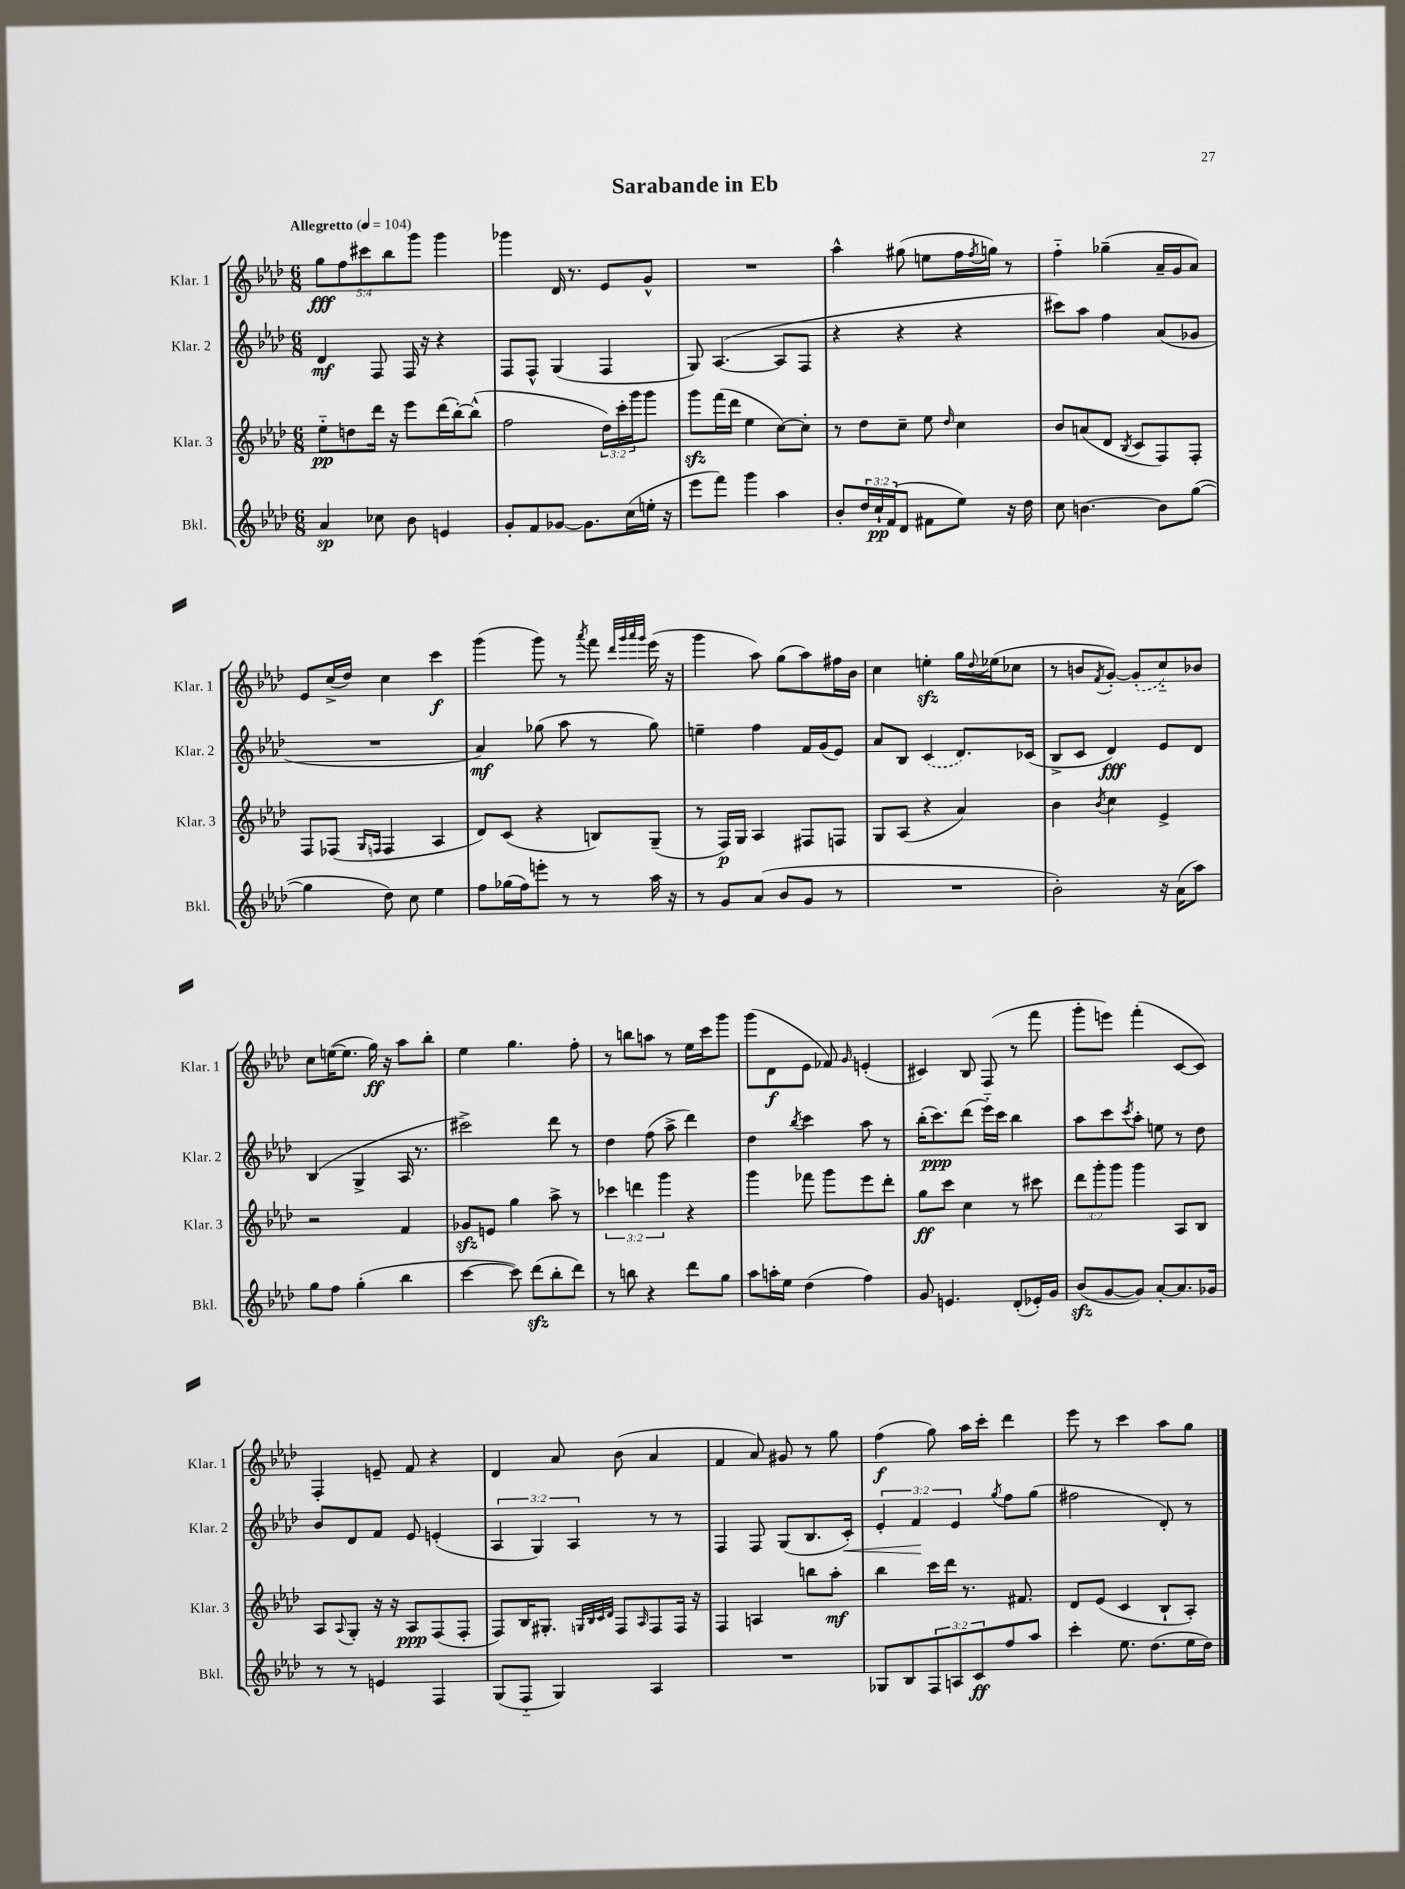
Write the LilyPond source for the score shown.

\header { title = "Sarabande in Eb" }
<<
\new StaffGroup <<
\new Staff = "s0" \with { instrumentName = "Klar. 1" shortInstrumentName = "Klar. 1" } {
    \clef treble \key aes \major \numericTimeSignature \time 6/8 \override Staff.TupletNumber.text = #tuplet-number::calc-fraction-text \tempo "Allegretto" 4 = 104
    \tuplet 5/4 { g''8\fff f''8 cis'''8 bes''8 g'''8 } g'''4 |
    ges'''4 des'16 r8. ees'8 g'8-^ |
    R2. |
    aes''4-^ gis''8( e''8 f''16 \acciaccatura { f''8 } g''16) r8 |
    f''4-_ ges''4--( aes'16-- g'16 aes'8) |
    ees'8 c''16->( des''16) c''4 c'''4\f |
    g'''4( g'''8) r8 \acciaccatura { aes'''8 } f'''8 \grace { des'''32 g'''32 aes'''32 g'''32 } ees'''16( r16 |
    g'''4 aes''8) g''8( aes''8) fis''16 bes'16 |
    c''4 e''4-.\sfz g''16 \appoggiatura { des''8 } ees''16( ces''8 |
    r8 b'8 \acciaccatura { f'8 } g'8~-.) \once \slurDashed g'8-.( c''8-_) bes'8 |
    c''8 e''16~( e''8. g''16\ff) r16 aes''8 bes''8-. |
    ees''4 g''4. f''8-. |
    r8 b''8 a''8 r8 ees''16 c'''16 g'''8 |
    g'''8( des'8\f ees'8 fes'8) \grace { g'16 } e'4-.( |
    cis'4) bes8 f8( r8 f'''8 |
    g'''8-. e'''8) f'''4-.( c'8~ c'8) |
    f4-. e'8-- f'8 r4 |
    des'4 aes'8 bes'8( aes'4 |
    f'4 aes'8) gis'8 r8 g''8 |
    f''4\f( g''8) aes''16 c'''16-. des'''4 |
    ees'''8 r8 c'''4 aes''8 g''8 \bar "|." |
}
\new Staff = "s1" \with { instrumentName = "Klar. 2" shortInstrumentName = "Klar. 2" } {
    \clef treble \key aes \major \numericTimeSignature \time 6/8 \override Staff.TupletNumber.text = #tuplet-number::calc-fraction-text
    des'4\mf f8 f16 r16 r4 |
    f8 f8-^ g4( f4 |
    g8) aes4.~( aes8 f8 |
    r4 r4 r4 |
    cis'''8) aes''8 f''4 aes'8( ges'8 |
    R2. |
    aes'4\mf) ges''8( aes''8 r8 ges''8) |
    e''4-- f''4 f'16 g'16( ees'8) |
    aes'8 bes8 \once \slurDashed c'4( des'8.) ces'16( |
    bes8-> c'8 des'4\fff) ees'8 des'8 |
    bes4( g4-> aes16 r8. |
    cis'''2->) des'''8 r8 |
    des''4 f''8( aes''8-> des'''4) |
    des''4 \acciaccatura { bes''8 } c'''4 aes''8 r8 |
    bes''16-.( c'''8.\ppp) des'''8( ees'''16-_) c'''16 bes''4 |
    aes''8 c'''8 \acciaccatura { c'''8 } aes''8-. e''8 r8 des''8 |
    bes'8 des'8 f'8 ees'8 e'4-.( |
    \tuplet 3/2 { aes4 g4) aes4 } r8 r8 |
    f4 f8 g8( bes8. c'16-.\<) |
    \tuplet 3/2 { ees'4-. f'4\! ees'4 } \acciaccatura { g''8 } f''8 g''8( |
    fis''2 des'8-.) r8 \bar "|." |
}
\new Staff = "s2" \with { instrumentName = "Klar. 3" shortInstrumentName = "Klar. 3" } {
    \clef treble \key aes \major \numericTimeSignature \time 6/8 \override Staff.TupletNumber.text = #tuplet-number::calc-fraction-text
    ees''8-_\pp d''8 des'''16 r16 ees'''8 des'''16( bes''16~-.) bes''8-^( |
    f''2 \tuplet 3/2 { des''16) c'''16-. g'''16 } g'''8 |
    g'''8\sfz f'''16( des'''16 ees''4 c''8~) c''8-. |
    r8 des''8 c''8-- ees''8 \grace { des''16 } c''4 |
    bes'8 a'8( des'8 \acciaccatura { bes8 } c'8 f8) f8-. |
    f8 fes8( \grace { g16 f16 } f4 aes4 |
    des'8) c'8( r4 b8) g8--( |
    r8 f16\p) g16 aes4 fis8 f8 |
    g8 aes8( r4 aes'4) |
    bes'4 \acciaccatura { bes'8 } c''4 ees'4-> |
    r2 f'4 |
    ges'8\sfz e'8 g''4 aes''8-> r8 |
    \tuplet 3/2 { ces'''4 d'''4 g'''4 } r4 |
    g'''4 fes'''8 g'''8 ees'''8 des'''8-. |
    g''8\ff c'''8 c''4 r8 cis'''8 |
    \tuplet 3/2 { des'''8 g'''8-. g'''8 } g'''4 aes8 bes8 |
    aes8 \appoggiatura { aes8 } g8-. r16 r16 aes8\ppp f8( f8-. |
    f8) bes16 gis8.-. \grace { g32 bes32 c'32 des'32 } f8 \grace { aes16 } f8 f16 r16 |
    f4 a4 b''8 aes''8-.\mf |
    bes''4 c'''16 des'''16 r8. fis'8. |
    des'8 ees'8( c'4 bes8-! aes8-.) \bar "|." |
}
\new Staff = "s3" \with { instrumentName = "Bkl." shortInstrumentName = "Bkl." } {
    \clef treble \key aes \major \numericTimeSignature \time 6/8 \override Staff.TupletNumber.text = #tuplet-number::calc-fraction-text
    aes'4\sp ces''8 bes'8 e'4 |
    g'8-. f'8 ges'8~ ges'8. c''16( e''16-. r16 |
    ees'''8 f'''8) g'''4 aes''4 |
    bes'8-. \tuplet 3/2 { des''16 c''16-!\pp f'16( } des'8 fis'8 ees''8) r16 des''16 |
    c''8 b'4.~ b'8 g''8~( |
    g''4 des''8) c''8 ees''4 |
    f''8 ges''16( f''16) e'''8-. r8 r8 aes''16 r16 |
    r8 g'8 aes'8( bes'8 g'8 r8 |
    R2. |
    bes'2-.) r16 aes'16( aes''8) |
    g''8 f''8 g''4-.( bes''4 |
    c'''4~ c'''8) des'''8\sfz( bes''8-. des'''8) |
    r8 b''8 r4 des'''8 g''8 |
    aes''8 a''16-. ees''16 des''4( f''4) |
    g'8 e'4. des'8-.( ees'16-.) g'16 |
    bes'8\sfz( g'8~ g'8) aes'8~-. aes'8. ges'16 |
    r8 r8 e'4 f4 |
    g8( f8-_ g4) aes4 |
    R2. |
    ges8 bes8 \tuplet 3/2 { f8 a8 c'8\ff } f''8 aes''8 |
    c'''4-. ees''8. des''8.( ees''16 des''16) \bar "|." |
}
>>
>>
\layout { \context { \Score \remove "Bar_number_engraver" } }
